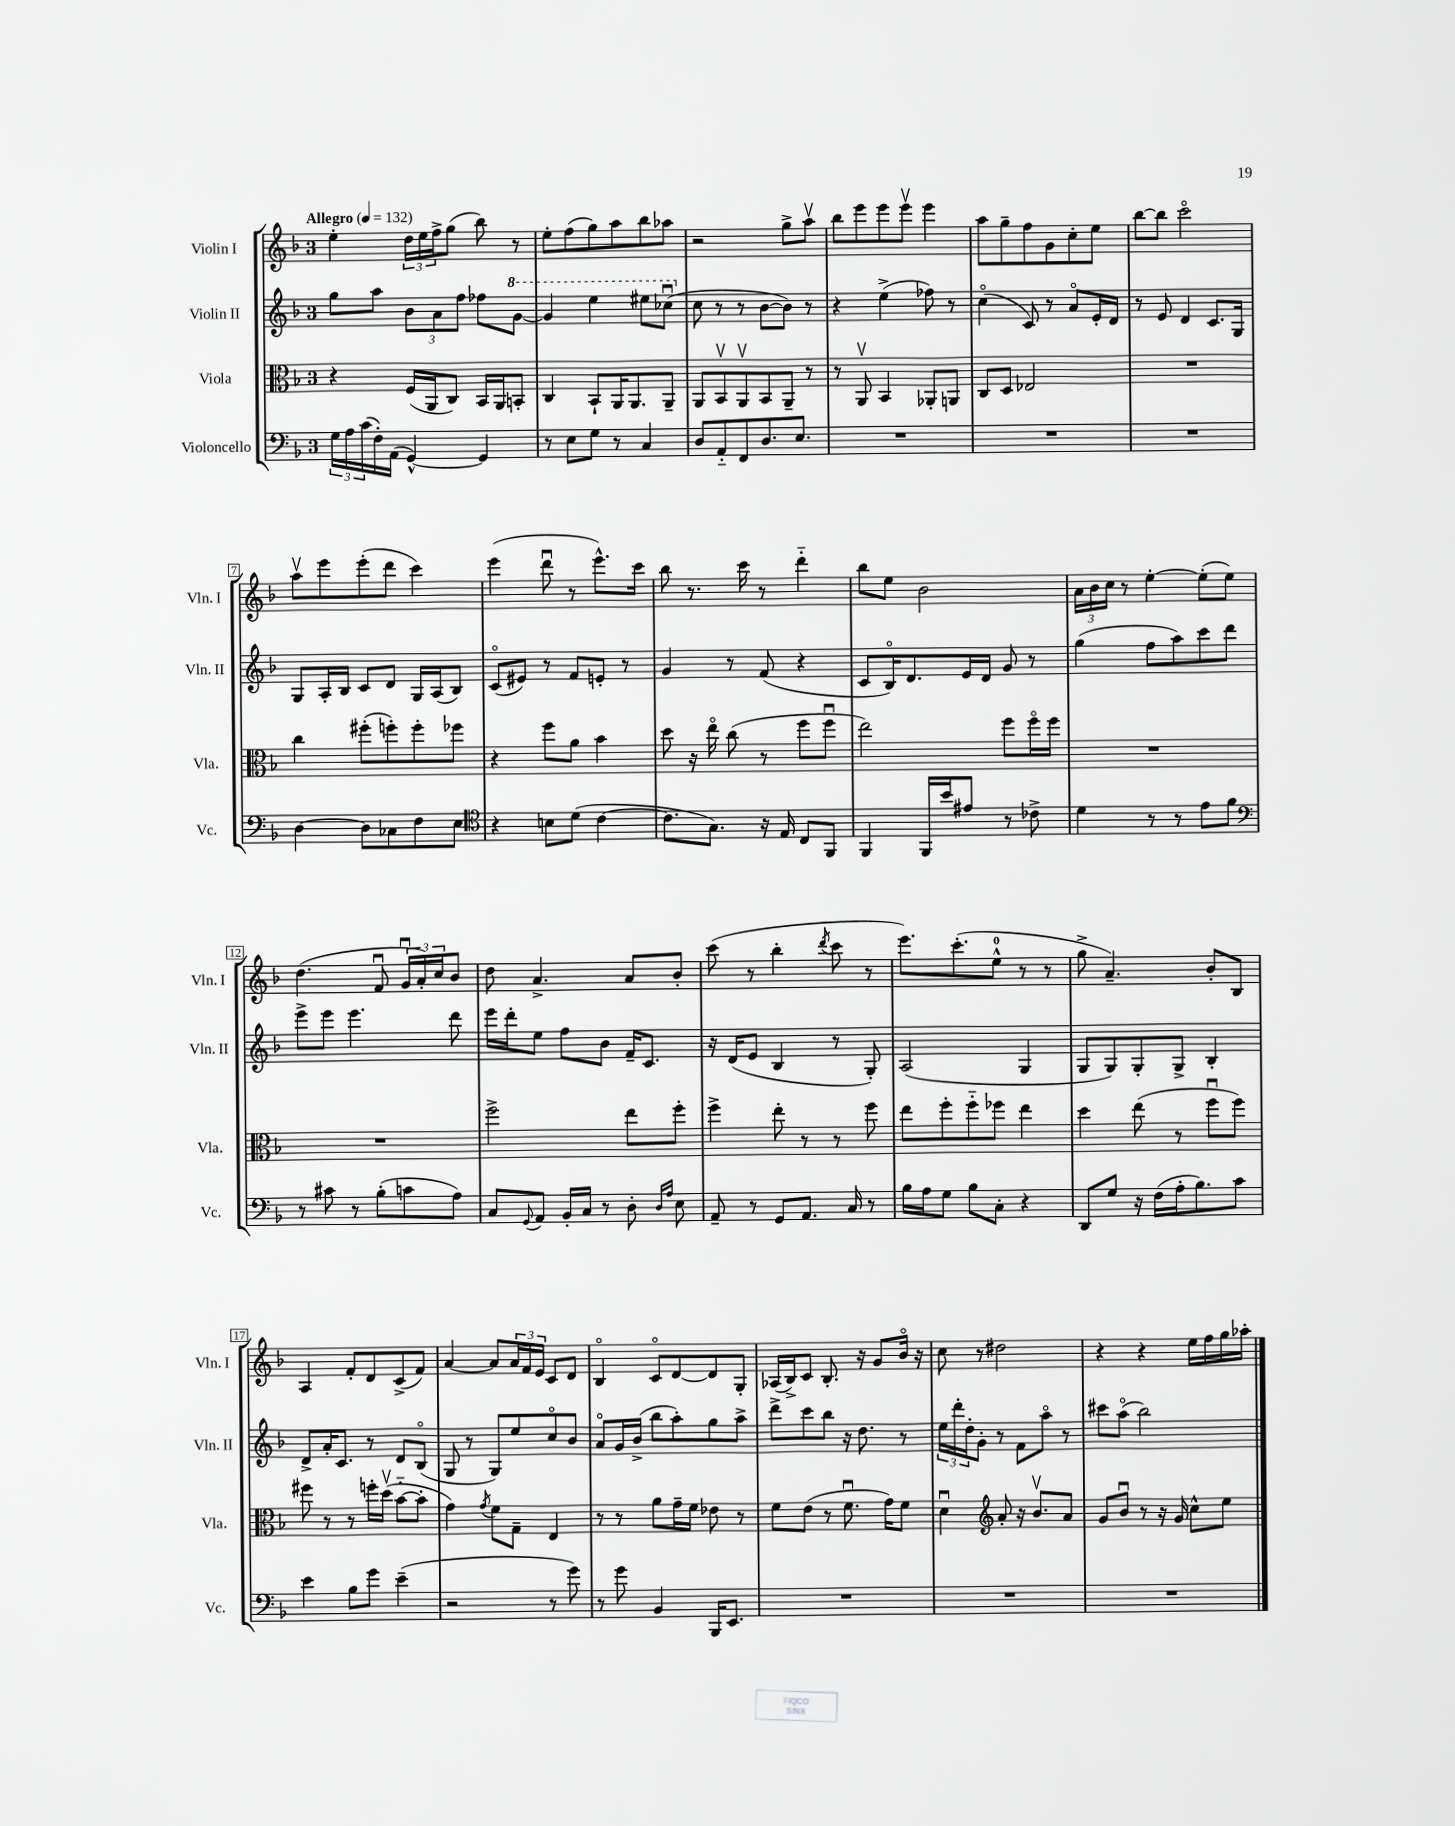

**kern	**kern	**kern	**kern
*part4	*part3	*part2	*part1
*staff4	*staff3	*staff2	*staff1
*I"Violoncello	*I"Viola	*I"Violin II	*I"Violin I
*I'Vc.	*I'Vla.	*I'Vln. II	*I'Vln. I
*clefF4	*clefC3	*clefG2	*clefG2
*k[b-]	*k[b-]	*k[b-]	*k[b-]
*M3/4	*M3/4	*M3/4	*M3/4
*MM132	*MM132	*MM132	*MM132
=1	=1	=1	=1
!	!	!	!LO:TX:a:B:t=Allegro
24G\LL	4r	8gg\L	4ee'\
24A\	.	.	.
(24c\	.	.	.
16F'\)	.	8aa\J	.
(16AA\JJ	.	.	.
[4GG^^/)	(16F/LL	12b-\L	24dd\LL
.	.	.	24ee\
.	16AA/J	.	.
.	.	12a\	24ff^\J
.	8C/J)	.	(8gg\J
.	.	12ff\J	.
4GG/]	16BB-/LL	8ff-X\L	8bb-\)
.	16AA/J	.	.
*	*	*8va	*
.	8BBn'/J	[8gg\J	8r
=2	=2	=2	=2
8r	4C/	4gg/]	8ee'\L
8E\L	.	.	(8ff\
8G\J	8BB-`/L	4eee\	8gg\)
8r	16AA/K	.	8aa\
.	8.AA/	.	.
4C/	.	8eee#X\L	8bb-\
.	8AA~/J	(8ccc-Xu\J	8aa-X\J
=3	=3	=3	=3
*	*	*X8va	*
8D/L	8AA/L	8cc\	2r
8AA/	8BB-v/	8r	.
8FF/	8AAv/	8r	.
8.D/	8BB-/	[8b-\L	.
.	8AA~/J	8b-\J])	8gg^\L
8.E/J	.	.	.
.	8r	8r	8aav\J
=4	=4	=4	=4
2.r	8r	4r	8bb-\L
.	8AAv/	.	8eee\
.	4BB-/	(4ee^\	8eee\
.	.	.	8eeev\J
.	8AA-X'/L	8ff-X\)	4eee\
.	8AAn/J	8r	.
=5	=5	=5	=5
2.r	8C/L	(4cc\	8aa\L
.	8D/J	.	8gg~\
.	2E-X/	8c/)	8ff\
.	.	8r	8g\
.	.	8a/L	8cc'\
.	.	16e'/L	8ee\J
.	.	16d/JJ	.
=6	=6	=6	=6
2.r	2.r	8r	[8bb-\L
.	.	8e/	8bb-\J]
.	.	4d/	2ccc\
.	.	8.c/L	.
.	.	16G/Jk	.
!!LO:LB:g=z
=7	=7	=7	=7
[4D\	4cc\	8G/L	8aav\L
.	.	16A'/L	8eee\
.	.	16B-/JJ	.
8D\L]	(8ff#X'\L	8c/L	(8eee'\
8C-X\	8ffn'\)	8d/J	8ddd\J
8F\	8ff'\	16G/LL	4ccc\)
.	.	(16A/J	.
8E\J	8ff-X\J	8B-/J)	.
=8	=8	=8	=8
*clefC4	*	*	*
4r	4r	(8c/L	(4eee\
.	.	8e#X/J)	.
8Bn\L	8ff\L	8r	8dddu\
(8d\J	8a\J	8f/L	8r
[4c\	4b-\	8en'/J	8.eee^^\L)
.	.	8r	.
.	.	.	16ccc\Jk
=9	=9	=9	=9
8.c\L]	8dd\	4g/	8bb-\
.	16r	.	8.r
8.G\J)	16ee\	.	.
.	(8cc\	8r	.
.	.	.	16ccc\
16r	8r	(8f/	8r
16E/	.	.	.
8C/L	8ff\L	4r	4ddd\
8FF/J	8ffu\J	.	.
=10	=10	=10	=10
4FF/	2ee\)	8c/L	8bb-\L
.	.	16B-/K)	8ee\J
.	.	8.d/	.
16FF/LL	.	.	2b-\
16b-/J	.	.	.
8e#X/J	.	16e/L	.
.	.	16d/JJ	.
8r	8ff\L	8g/	.
8c-X^\	16ff\L	8r	.
.	16ff\JJ	.	.
=11	=11	=11	=11
4d\	2.r	(4gg\	24a\LL
.	.	.	24b-\
.	.	.	24cc\JJ
.	.	.	8r
8r	.	8ff\L	[4ee'\
8r	.	8aa\)	.
8e\L	.	8ccc\	(8ee'\L]
8f\J	.	8ddd\J	8ee\J)
!!LO:LB:g=z
=12	=12	=12	=12
*clefF4	*	*	*
8r	2.r	8eee^\L	(4.dd\
8c#X\	.	8eee\J	.
8r	.	4.eee\	.
(8B-'\L	.	.	8fu/
8cn\	.	.	24gu/LL
.	.	.	24a'/)
.	.	.	24cc/J
8A\J)	.	8ddd\	8b-/J
=13	=13	=13	=13
8C/L	2ff^\	16eee\LL	8dd\
.	.	16ddd'\J	.
8qqGG/	.	.	.
8AA/J	.	8ee\J	4.a^/
16BB-'/LL	.	8ff\L	.
16C/JJ	.	.	.
8r	.	8b-\J	.
8D'\	8ee\L	16f~/KL	8a/L
.	.	8.c/J	.
16qqD/LL	.	.	.
16qqA/JJ	.	.	.
8E\	8ff'\J	.	8b-'/J
=14	=14	=14	=14
8AA~/	4ff^\	16r	(8ccc\
.	.	(16d/KL	.
8r	.	8e/J	8r
8GG/L	8ee'\	4B-/	4bb-'\
8.AA/J	8r	.	.
.	.	.	8qddd/
.	8r	8r	8ccc\
16C/	.	.	.
8r	8ff\	8G'/)	8r
=15	=15	=15	=15
16B-\LL	8ee\L	(2A/	8.eee\L)
16A\J	.	.	.
8G\J	8ff'\	.	.
.	.	.	(8.ccc'\
8B-\L	8ff\	.	.
8C'\J	8ff-X\J	.	8ee^^\J
4r	4ee\	4G/	8r
.	.	.	8r
=16	=16	=16	=16
8DD/L	4dd\	8G/L	8gg^\
8G/J	.	8G/)	4.a~/)
16r	(8ee\	8G'/	.
(16F\LL	.	.	.
16A'\J	8r	8G^/J	.
8.B-\)	.	.	.
.	8ffu\L	4B-'/	8b-'/L
8c\J	8ff\J)	.	8B-/J
!!LO:LB:g=z
=17	=17	=17	=17
4e\	8ff#X\	8d^/L	4A/
.	8r	16a'/K	.
.	.	8.c/J	.
8B-\L	8r	.	8f'/L
8g\J	16ffn'\LL	8r	8d/
.	(16ddv\JJ	.	.
(4e~\	[8b-\L	8d/L	(8c^/
.	8b-'\J]	(8B-/J	8f/J)
=18	=18	=18	=18
2r	4g\)	8G/	[4a/
.	.	8r	.
.	8qg/	.	.
.	8f\L	8G/L)	8a/L]
.	8G~\J	8ee/	24a/L
.	.	.	24f/
.	.	.	24e/JJ
8r	4E/	8cc/	8c/L
8g\)	.	8b-/J	8d/J
=19	=19	=19	=19
8r	8r	8a/L	4B-/
8g\	8r	16g/L	.
.	.	(16b-^/JJ	.
4BB-/	8a\L	8bb-\L	8c/L
.	16g~\L	8aa'\)	[8d/
.	16f\JJ	.	.
16BBB-/KL	8e-X\	8gg\	8d/]
8.EE/J	.	.	.
.	8r	8aa^\J	8G'/J
=20	=20	=20	=20
2.r	8f\L	8ddd^\L	(16A-X/LL
.	.	.	16B-^/J)
.	(8e\J	8ccc\	8c/J
.	8r	8bb-\J	8.B-'/
.	8.fu\	16r	.
.	.	8.dd\	16r
.	.	.	8g/L
.	16g\KL)	.	.
.	8f\J	8r	16b-/Jk
.	.	.	16r
=21	=21	=21	=21
2.r	4du\	24ee\LL	8cc\
.	.	24ddd'\	.
.	.	24dd'\J	.
.	.	8g'\J	8r
*	*clefG2	*	*
.	8a'/	8r	2dd#X\
.	16r	8f\L	.
.	8.b-v/L	.	.
.	.	8aa\J	.
.	8a/J	8r	.
=22	=22	=22	=22
2.r	8g/L	8ccc#X\L	4r
.	8b-u/J	(8aa\J	.
.	8r	2bb-\)	4r
.	16r	.	.
.	16g/	.	.
.	8cc^^\L	.	16ee\LL
.	.	.	16ff\
.	8ee\J	.	16gg\
.	.	.	16aa-X'\JJ
==	==	==	==
*-	*-	*-	*-
